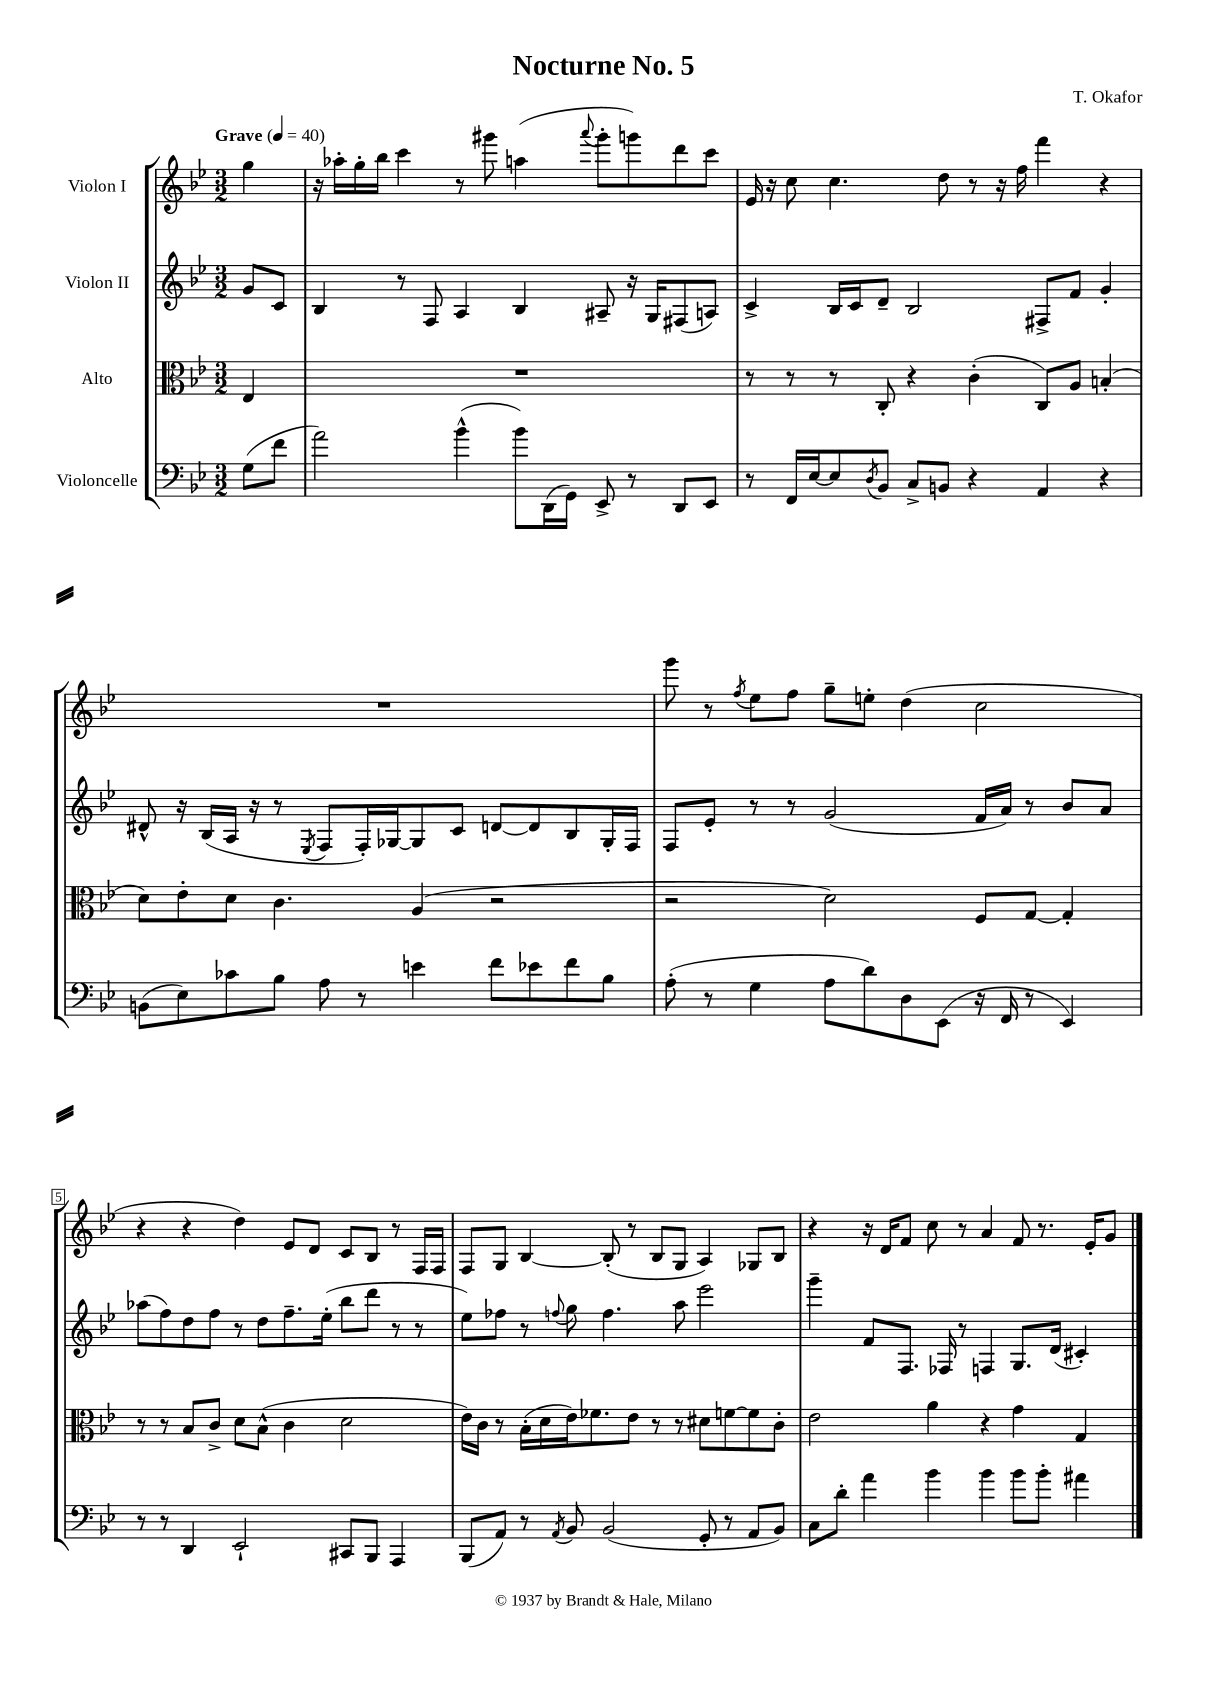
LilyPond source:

\header { title = "Nocturne No. 5" composer = "T. Okafor" }
<<
\new StaffGroup <<
\new Staff = "s0" \with { instrumentName = "Violon I" } {
    \clef treble \key bes \major \numericTimeSignature \time 3/2 \partial 4 \tempo "Grave" 4 = 40
    g''4 |
    r16 aes''16-. g''16-. bes''16 c'''4 r8 gis'''8 a''4( \appoggiatura { a'''8 } gis'''8-. g'''8) d'''8 c'''8 |
    ees'16 r16 c''8 c''4. d''8 r8 r16 f''16 f'''4 r4 |
    R1. |
    g'''8 r8 \acciaccatura { f''8 } ees''8 f''8 g''8-- e''8-. d''4( c''2 |
    r4 r4 d''4) ees'8 d'8 c'8 bes8 r8 f16 f16 |
    f8 g8 bes4~ bes8-.( r8 bes8 g8 a4) ges8 bes8 |
    r4 r16 d'16 f'8 c''8 r8 a'4 f'8 r8. ees'16-. g'8 \bar "|." |
}
\new Staff = "s1" \with { instrumentName = "Violon II" } {
    \clef treble \key bes \major \numericTimeSignature \time 3/2 \partial 4
    g'8 c'8 |
    bes4 r8 f8 a4 bes4 ais8-- r16 g16 fis8( a8) |
    c'4-> bes16 c'16 d'8-- bes2 fis8-> f'8 g'4-. |
    dis'8-^ r16 bes16( a16 r16 r8 \acciaccatura { ees8 } f8 f16-.) ges16~ ges8 c'8 d'8~ d'8 bes8 ges16-. f16 |
    f8 ees'8-. r8 r8 g'2( f'16 a'16) r8 bes'8 a'8 |
    aes''8( f''8) d''8 f''8 r8 d''8 f''8.-- ees''16-.( bes''8 d'''8 r8 r8 |
    ees''8) fes''8 r8 \appoggiatura { f''8 } g''8 f''4. a''8 ees'''2 |
    g'''4-- f'8 f8. fes16 r8 f4 g8. d'16( cis'4-.) \bar "|." |
}
\new Staff = "s2" \with { instrumentName = "Alto" } {
    \clef alto \key bes \major \numericTimeSignature \time 3/2 \partial 4
    ees4 |
    R1. |
    r8 r8 r8 c8-. r4 c'4-.( c8) a8 b4-.( |
    d'8) ees'8-. d'8 c'4. a4( r2 |
    r2 d'2) f8 g8~ g4-. |
    r8 r8 bes8 c'8-> d'8 bes8-^( c'4 d'2 |
    ees'16) c'16 r8 bes16-.( d'16 ees'16) fes'8. ees'8 r8 r8 dis'8 f'8~ f'8 c'8-. |
    ees'2 a'4 r4 g'4 g4 \bar "|." |
}
\new Staff = "s3" \with { instrumentName = "Violoncelle" } {
    \clef bass \key bes \major \numericTimeSignature \time 3/2 \partial 4
    g8( f'8 |
    a'2) bes'4-^( bes'8) d,16( g,16) ees,8-> r8 d,8 ees,8 |
    r8 f,16 ees16~ ees8 \acciaccatura { d8 } bes,8 c8-> b,8 r4 a,4 r4 |
    b,8( ees8) ces'8 bes8 a8 r8 e'4 f'8 ees'8 f'8 bes8 |
    a8-.( r8 g4 a8 d'8) d8 ees,8( r16 f,16 r8 ees,4) |
    r8 r8 d,4 ees,2-! cis,8 bes,,8 a,,4 |
    bes,,8( a,8) r8 \acciaccatura { a,8 } bes,8 bes,2( g,8-. r8 a,8 bes,8) |
    c8 d'8-. a'4 bes'4 bes'4 bes'8 bes'8-. ais'4 \bar "|." |
}
>>
>>
\layout { \context { \Score \override BarNumber.break-visibility = ##(#f #t #t) barNumberVisibility = #(every-nth-bar-number-visible 5) \override BarNumber.stencil = #(make-stencil-boxer 0.1 0.3 ly:text-interface::print) } }
